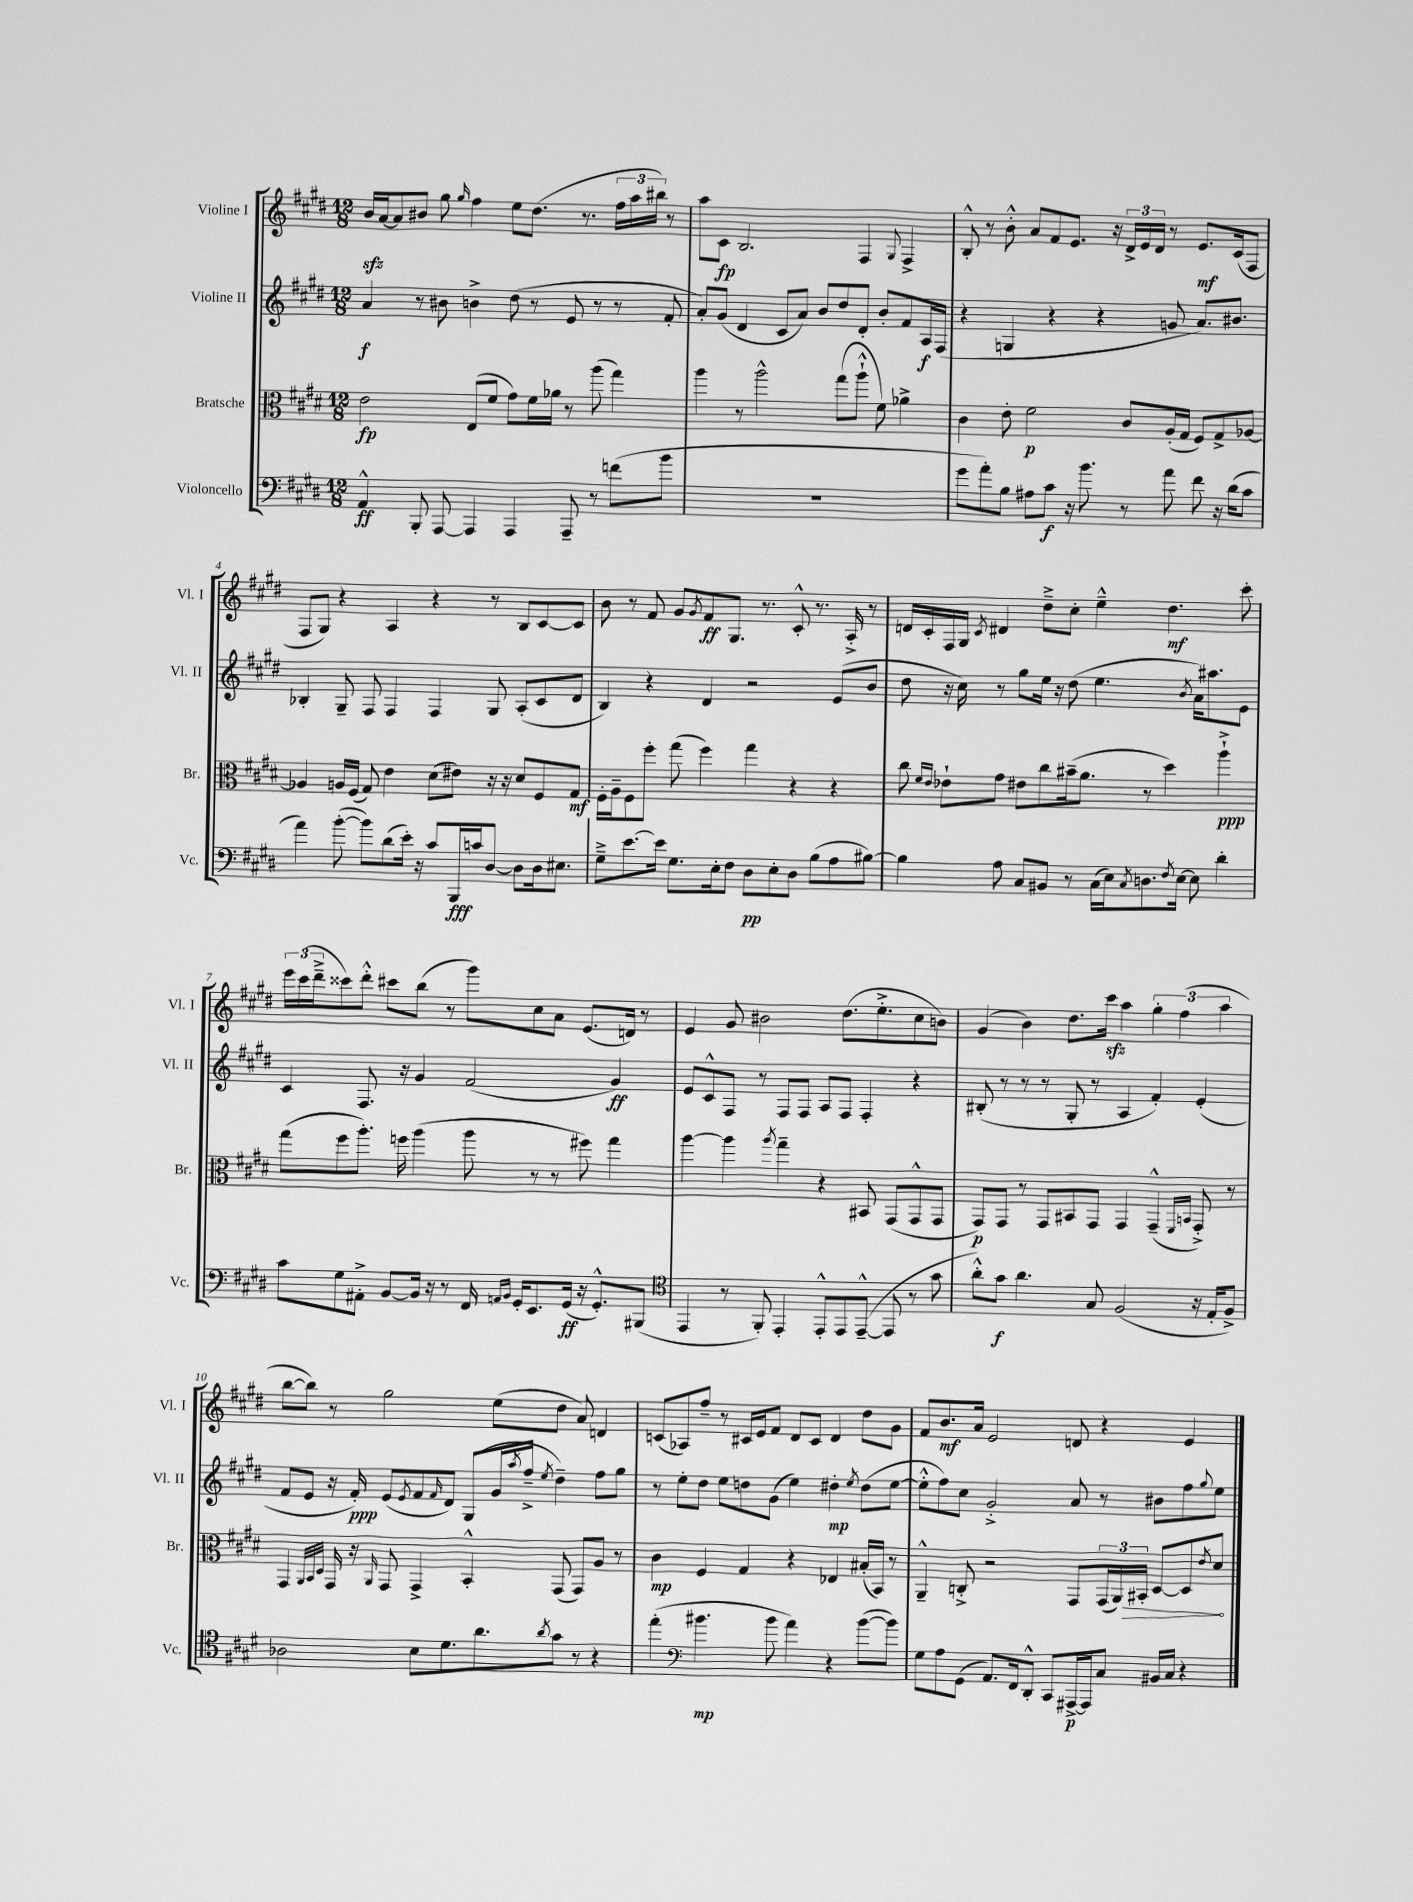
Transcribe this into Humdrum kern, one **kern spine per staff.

**kern	**kern	**kern	**kern
*staff4	*staff3	*staff2	*staff1
*clefF4	*clefC3	*clefG2	*clefG2
*k[f#c#g#d#]	*k[f#c#g#d#]	*k[f#c#g#d#]	*k[f#c#g#d#]
*M12/8	*M12/8	*M12/8	*M12/8
4AA^^/	2e\	4a/	16b/LL
.	.	.	[16a/J
.	.	.	8a/]
8BBB'/	.	8r	8b#/J
[8AAA/	.	8b#\	8gg#\
.	.	.	16qqgg#/
4AAA/]	(8E/L	4b^\	4ff#\
.	8f#/J	.	.
4AAA/	8g#\L)	(8dd#\	8ee\L
.	16f#\L	8r	(8.dd#\J
.	16a-\JJ	.	.
8AAA~/	8r	8e/	.
.	.	.	8.r
8r	(8aa\	8r	.
(8f\L	4gg#\)	8r	24ff#\LL
.	.	.	24aa\
.	.	.	24bb#\JJ)
8b\J	.	8f#'/	8r
=	=	=	=
1.r	4aa\	8a'/L)	8aa\L
.	.	(8g#/J	8c#\J
.	8r	4d#/	2.B/
.	2aa^^\	.	.
.	.	8c#/L	.
.	.	8a/J)	.
.	.	8b/L	.
.	(8gg#\L	8dd#/	.
.	8aa`^^\J	8d#'/J	4F#/
.	8f#\)	8b'/L	.
.	.	.	8qqG#/
.	4a-^\	8f#/	4F#^/
.	.	16A/L	.
.	.	(16F#/JJ	.
=	=	=	=
8g#\L	4c#\	4r	8B'^^/
8a'\)	.	.	8r
8B\J	8e'\	4G/	8b'^^\
8A#\L	2f#\	.	8a/L
8c#\J	.	4r	8f#/
16r	.	.	8.e/J
8.b\	.	.	.
.	.	4r	.
.	.	.	16r
8r	8c#/L	.	24d#^/LL
.	.	.	24e/
.	.	.	24d#/JJ
8a\	(16A'/L	8g/	8r
.	16G#/JJ	.	.
8f#\	8F#/L)	8.a/L)	8.e/L
16r	8G#^/	.	.
(16d#\LK	.	8.b#/J	(16c#/k
8c#\J	[8A-/J	.	8F#/J
=	=	=	=
4a\)	4A-/]	4B-'/	8F#/L
.	.	.	8G#/J)
([8b'\	16A/LL	8G#~/	4r
.	(16F#/JJ	.	.
8b\]L)	8G#/)	8F#/	.
(8d#\	4e\	4F#/	4A/
16e'\Jk)	.	.	.
16r	.	.	.
8c#/L	(8d#\L	4F#/	4r
16BBB/L	8e#\J)	.	.
16c/J	.	.	.
[8D#/J	16r	8G#/	8r
.	16r	.	.
8D#\]L	8d#/L	(8A'/L	8B/L
16D#\k	8F#/	8c#/	[8c#/
8.E#\J	.	.	.
.	8G#/J	8d#/J	8c#/]J
=	=	=	=
8G#~^\L	16F#'\LL	4B/)	8b\
.	16A~\J	.	.
[8.e\	8F#\	.	8r
.	8ff#'\J	4r	8f#/
16e\]Jk	.	.	.
8.G#\L	(8gg#\	.	8g#/L
.	.	.	8qg#/
.	4ff#\)	4d#/	8f#/
16E'\k	.	.	.
8F#\J	.	.	8.G#/J
8D#\L	4gg#\	2r	.
.	.	.	8.r
8E'\	.	.	.
8D#\J	4r	.	8c#'^^/
(8B\L	.	.	8.r
8A\	4r	(8e/L	.
.	.	.	16A'^/
[8B#\J)	.	8b/J	8r
=	=	=	=
4B#\]	8cc#\	8dd#\	16d/LL
.	.	.	16c#'/
.	16qqf#/LL	.	.
.	16qqe/JJ	.	.
.	8e-`\L	16r	16F#/
.	.	16cc#\)	16G#/JJ
.	.	.	8qc#/
8A\	8g#\J	8r	4d#/
8C#/L	8e#\L	8gg#\L	.
8BB#/J	8cc#\	16ee\Jk	8dd#~^\L
.	.	16r	.
8r	(16b#~\k	(8dd#\	8cc#'\J
.	8.a\J	.	.
(16C#\LL	.	4.ee\	4ee~^^\
16E\J)	.	.	.
8qC#/	.	.	.
8.D\	8r	.	.
.	4dd#\)	.	4.dd#\
8qF#/	.	.	.
[16E\Jk	.	.	.
.	.	8qb/	.
8E\]	.	16a\LK)	.
.	.	8.aa#\	.
4d#'\	4aa`^\	.	.
.	.	8e\J	8ccc#'\
=	=	=	=
8c#\L	(8gg#\L	4c#/	24eee\LL
.	.	.	(24ccc#\
.	.	.	24ddd#~^\J
8G#\	8ff#\	.	8ccc##\)
8AA#'^\J	8.aa'\J)	8.F#/	8ddd#'^^\J
[8BB/L	.	.	8ccc#\L
.	16ff\	16r	.
16BB/]Jk	(4aa\	4g#/	(8bb\J
16r	.	.	.
8r	.	.	8r
16FF#/	8aa\	(2f#/	8ggg#\L)
16qqAA/LL	.	.	.
16qqBB/JJ	.	.	.
16GG#'/LK	.	.	.
8.EE/	8r	.	8cc#\
.	8r	.	8a\J
(16GG#/Jk	.	.	.
16r	8ff#\)	.	(8.e/L
8.GG#'^^/L)	.	.	.
.	4gg#\	4g#/)	.
.	.	.	16d/Jk)
(8BBB#/J	.	.	8r
=	=	=	=
*clefC4	*	*	*
4EE/	[4aa\	8e/L	4e/
.	.	8c#^^/	.
8r	4aa\]	8F#/J	8g#/
8FF#'/)	.	8r	2b#\
.	8qaa/	.	.
4EE'/	4gg#~\	8F#/L	.
.	.	8F#/J	.
8EE'^^/L	4r	8A/L	.
8EE/	.	8F#/J	(8.dd#\L
([8EE~^^/J	8BB#/	4F#'/	.
.	.	.	8.ee'^\
8EE/]	(8GG#/L	.	.
8r	8GG#^^/	4r	8cc#\
8g#\	8GG#/J	.	8b\J)
=	=	=	=
8a'^^\L)	8GG#/L)	(8B#'/	(4g#/
8g#\J	8GG#/J	8r	.
4.a\	8r	8r	4b\)
.	8GG#/L	8r	.
.	8BB#/	8G#'/	8.dd#\L
8G#/	8GG#/J	8r	.
.	.	.	16ccc#\Jk
(2F#/	4GG#/	4A/	4aa\
.	(4GG#~^^/	4f#'/)	6gg#'\
.	.	.	(6ff#\
.	16qqFF#/LL	.	.
.	16qqBB/JJ	.	.
16r	8GG#'^/)	(4e'/	.
16E'/LK	.	.	.
.	.	.	6aa\
8F#^/J)	8r	.	.
=	=	=	=
2A-\	4GG#/	8f#/L	[8bb\L
.	.	8e/J	8bb\]J)
.	32qqAA/LLL	.	.
.	32qqBB/	.	.
.	32qqD#/JJJ	.	.
.	16GG#/	16r	8r
.	16r	16f#'/)	.
.	16qqAA/	.	.
.	8GG#/	(8e/L	2gg#\
.	.	8qe/	.
8B\L	4GG#^/	8f#/	.
.	.	16qqf#/	.
8.d#\	.	8d#/J)	.
.	4BB'^^/	(8G#/L	.
8.a\	.	.	.
.	.	16g#/L	(8ee\L
.	.	8qaa/	.
.	.	16ff#~^/JJ	.
8qa/	.	8qee/	.
8g#\J	(8GG#/	4dd#~\)	8dd#\J
8r	8GG#/L)	.	8a/)
4r	8A/J	8ff#\L	4d/
.	8r	8gg#\J	.
=	=	=	=
(4ee'\	4c#\	8r	(8c/L
.	.	8ee'\L	8A-/)
*clefF4	*	*	*
4.b#\	4F#/	8dd#\J	8ff#~/J
.	.	8ee\L	8r
.	4G#/	8dd\	16c#/LL
.	.	.	16e/J
8b#\	.	(8g#\J	8f#/J
4a\)	4r	4ee\)	8d#/L
.	.	.	8c#/J
4r	4E-/	4dd#'\	4d#/
.	.	8qee/	.
([8b#\L	(16B#'/LL	(8dd#\L	8dd#\L
.	16BB/JJ)	.	.
8b#\]J)	8r	[8ee\J	8g#\J
=	=	=	=
8G#\L	4AA~^^/	8ee'^^\]L	8f#/L
8A\	.	8ff#\)	8.b/
(8GG#\J	8C'^/	8cc#\J	.
.	.	.	16a/Jk
8.AA/L)	2r	2g#'^/	2e/
16FF#/k	.	.	.
8DD#'^^/J	.	.	.
8CC#/L	.	.	.
[16AAA#^/L	8GG#/L	8a/	8d/
16AAA#/]J	.	.	.
8C#/J	(24GG#/L	8r	4r
.	24AA/)	.	.
.	24BB#'/JJ	.	.
16BB#/LL	[8D#/L	8b#\L	.
16C#/JJ	.	.	.
4r	8D#/]	8ff#\	4e/
.	8qe/	8qqgg#/	.
.	8d#/J	8ee\J	.
==	==	==	==
*-	*-	*-	*-
